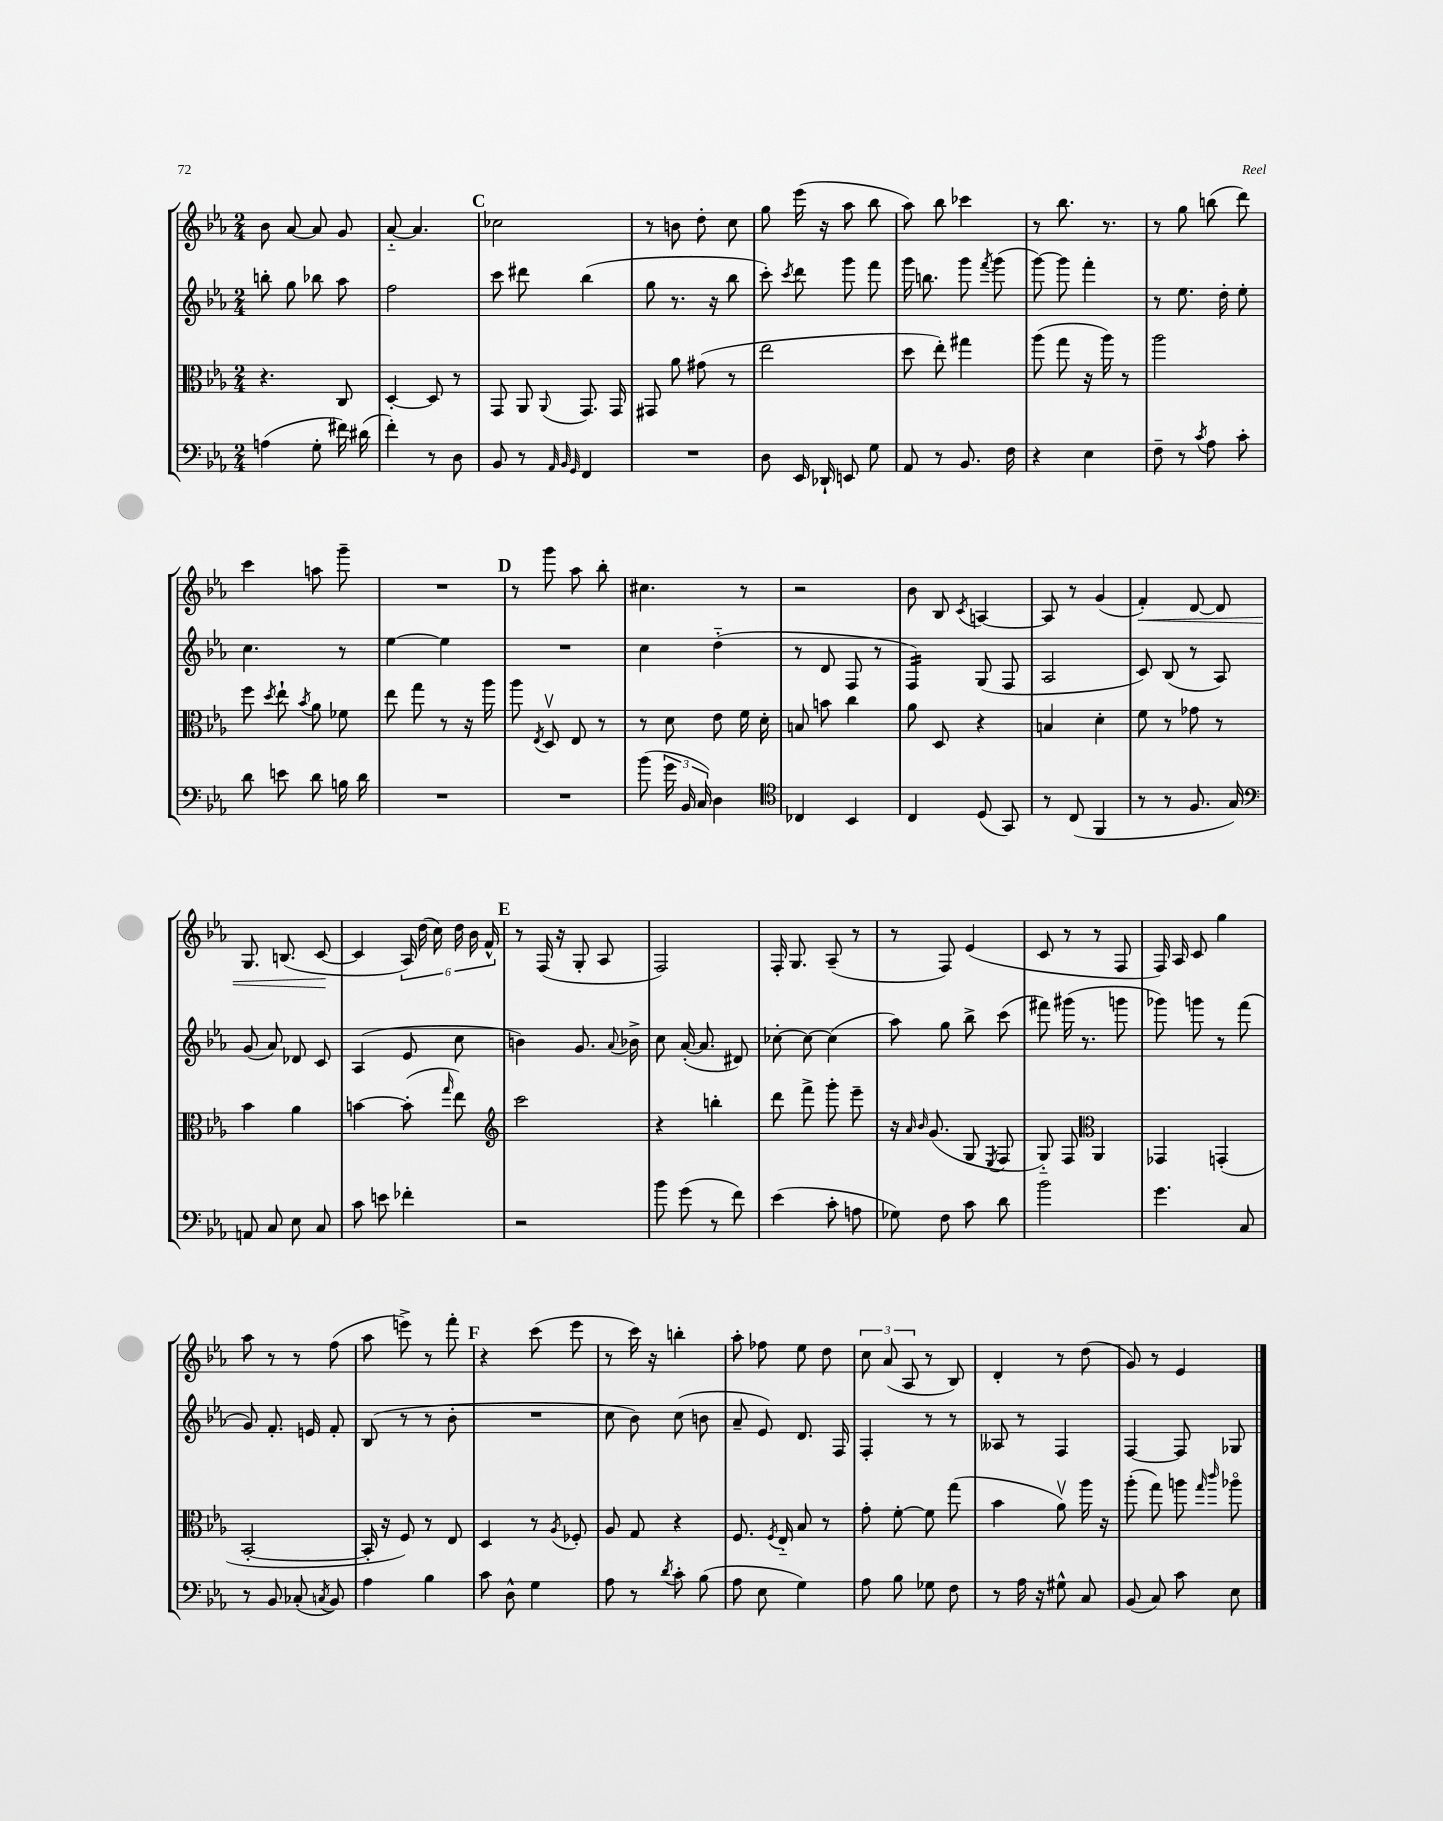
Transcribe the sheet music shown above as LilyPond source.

<<
\new StaffGroup <<
\new Staff = "s0" {
    \clef treble \key ees \major \numericTimeSignature \time 2/4
    \autoBeamOff bes'8 aes'8~ aes'8 g'8 |
    aes'8~-_ aes'4. |
    \mark \markup { \bold "C" } ces''2 |
    r8 b'8 d''8-. c''8 |
    g''8 ees'''16( r16 aes''8 bes''8 |
    aes''8) bes''8 ces'''4 |
    r8 bes''8. r8. |
    r8 g''8 b''8( d'''8) |
    c'''4 a''8 g'''8-- |
    R2 |
    \mark \markup { \bold "D" } r8 g'''8 aes''8 bes''8-. |
    cis''4. r8 |
    r2 |
    bes'8 bes8 \acciaccatura { c'8 } a4~ |
    a8 r8 g'4( |
    f'4-.\<) d'8~ d'8 |
    g8. b8.( c'8~\! |
    c'4 \tuplet 6/4 { aes16) d''16( c''16) d''16 bes'16 f'16-^ } |
    \mark \markup { \bold "E" } r8 f16( r16 g8-. aes8 |
    f2) |
    f16-. g8. aes8--( r8 |
    r8 f8) ees'4( |
    c'8 r8 r8 f8 |
    f16) aes16 c'8 g''4 |
    aes''8 r8 r8 f''8( |
    aes''8 e'''8->) r8 f'''8-. |
    \mark \markup { \bold "F" } r4 c'''8( ees'''8 |
    r8 c'''16) r16 b''4-. |
    aes''8-. fes''8 ees''8 d''8 |
    \tuplet 3/2 { c''8 aes'8( aes8 } r8 bes8) |
    d'4-. r8 d''8( |
    g'8) r8 ees'4 \bar "|." |
}
\new Staff = "s1" {
    \clef treble \key ees \major \numericTimeSignature \time 2/4
    \autoBeamOff b''8-. g''8 bes''8 aes''8 |
    f''2 |
    \mark \markup { \bold "C" } c'''8 dis'''8 bes''4( |
    g''8 r8. r16 bes''8 |
    c'''8-.) \acciaccatura { c'''8 } d'''8 g'''8 f'''8 |
    g'''16 b''8. g'''8 \acciaccatura { f'''8 } g'''8( |
    g'''8~) g'''8 f'''4-. |
    r8 ees''8. d''16-. ees''8-. |
    c''4. r8 |
    ees''4~ ees''4 |
    \mark \markup { \bold "D" } R2 |
    c''4 d''4-_( |
    r8 d'8 f8 r8 |
    f4:16) g8( f8 |
    aes2 |
    c'8) bes8( r8 aes8) |
    g'8( aes'8) des'8 c'8 |
    aes4( ees'8 c''8 |
    \mark \markup { \bold "E" } b'4) g'8. \appoggiatura { aes'8 } bes'16-> |
    c''8 aes'16~-.( aes'8. dis'8) |
    ces''8~-. ces''8~ ces''4( |
    aes''8) g''8 bes''8-> c'''8( |
    fis'''8) gis'''16( r8. g'''8 |
    ges'''8) g'''8 r8 f'''8( |
    g'8) f'8.-. e'16 f'8-. |
    bes8( r8 r8 bes'8-. |
    \mark \markup { \bold "F" } R2 |
    c''8 bes'8) c''8( b'8 |
    aes'8-- ees'8) d'8. f16 |
    f4-. r8 r8 |
    aeses8 r8 f4 |
    f4~ f8 ges8 \bar "|." |
}
\new Staff = "s2" {
    \clef alto \key ees \major \numericTimeSignature \time 2/4
    \autoBeamOff r4. c8 |
    d4~-. d8 r8 |
    \mark \markup { \bold "C" } g,8 aes,8 \appoggiatura { aes,8 } g,8. g,16 |
    gis,8 aes'8 gis'8( r8 |
    ees''2 |
    d''8 ees''8-.) gis''4 |
    aes''8( g''8 r16 aes''16) r8 |
    aes''2 |
    f''8 \acciaccatura { d''8 } ees''8-! \acciaccatura { bes'8 } aes'8 fes'8 |
    ees''8 g''8 r8 r16 aes''16 |
    \mark \markup { \bold "D" } aes''8 \acciaccatura { ees8 } d8\upbow ees8 r8 |
    r8 d'8 ees'8 f'16 d'16-. |
    b8 b'8 c''4 |
    aes'8 d8 r4 |
    b4 d'4-. |
    f'8 r8 ges'8 r8 |
    bes'4 aes'4 |
    b'4~ b'8-.( \grace { g''16 } ees''8) |
    \mark \markup { \bold "E" } \clef treble c'''2 |
    r4 b''4-. |
    d'''8 f'''8-> g'''8-. ees'''8-- |
    r16 \grace { aes'16 bes'16 } g'8.( g8 \acciaccatura { ees8 } f8 |
    g8-_) f8 \clef alto aes,4 |
    ges,4 g,4-.( |
    bes,2~-. |
    bes,16-. r16 f8) r8 ees8 |
    \mark \markup { \bold "F" } d4 r8 \acciaccatura { aes8 } fes8-. |
    aes8 g8 r4 |
    f8. \acciaccatura { f8 } ees16-_ bes8 r8 |
    g'8-. f'8~-. f'8 g''8( |
    bes'4 aes'8\upbow) aes''16 r16 |
    aes''8-.( g''8) a''8 \grace { g''16 c'''16 } aes''8\flageolet \bar "|." |
}
\new Staff = "s3" {
    \clef bass \key ees \major \numericTimeSignature \time 2/4
    \autoBeamOff a4( g8-. fis'16) dis'16( |
    f'4-.) r8 d8 |
    \mark \markup { \bold "C" } bes,8 r8 \grace { aes,32 bes,32 g,32 } f,4 |
    R2 |
    d8 ees,16 des,16-! e,8 g8 |
    aes,8 r8 bes,8. f16 |
    r4 ees4 |
    f8-- r8 \acciaccatura { c'8 } aes8 c'8-. |
    d'8 e'8 d'8 b16 d'16 |
    R2 |
    \mark \markup { \bold "D" } R2 |
    bes'8( \tuplet 3/2 { g'16 bes,16 c16) } d4 |
    \clef tenor ces4 bes,4 |
    c4 d8( g,8) |
    r8 c8( f,4 |
    r8 r8 f8. g16) |
    \clef bass a,8 c8 ees8 c8 |
    c'8 e'8 fes'4-. |
    \mark \markup { \bold "E" } r2 |
    bes'8 g'8( r8 f'8) |
    ees'4( c'8-. a8 |
    ges8) f8 c'8 d'8 |
    bes'2 |
    g'4. c8 |
    r8 bes,8 ces8-.( \acciaccatura { c8 } bes,8) |
    aes4 bes4 |
    \mark \markup { \bold "F" } c'8 d8-^ g4 |
    aes8 r8 \acciaccatura { d'8 } c'8-. bes8( |
    aes8 ees8 g4) |
    aes8 bes8 ges8 f8 |
    r8 aes16 r16 gis8-^ c8 |
    bes,8( c8) c'8 ees8 \bar "|." |
}
>>
>>
\layout { \context { \Score \remove "Bar_number_engraver" } }
